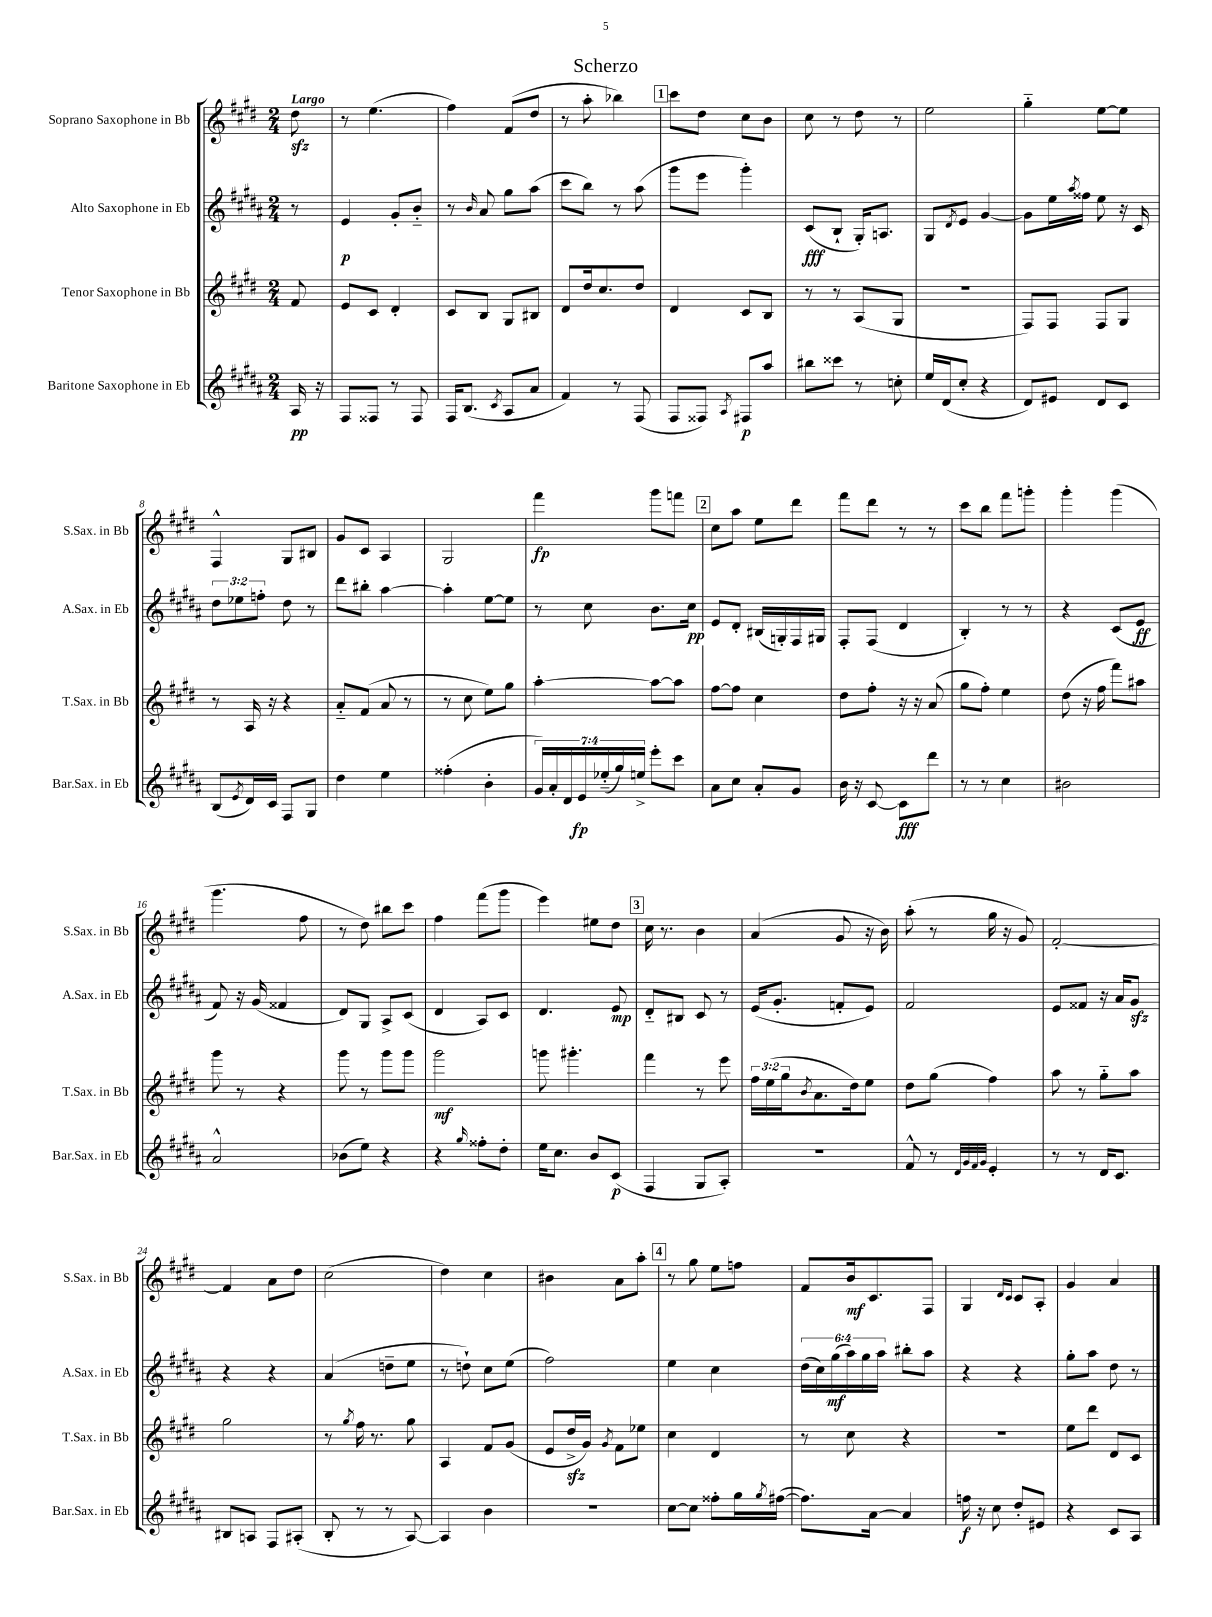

**kern	**kern	**kern	**kern
*staff4	*staff3	*staff2	*staff1
*clefG2	*clefG2	*clefG2	*clefG2
*k[f#c#g#d#a#]	*k[f#c#g#d#]	*k[f#c#g#d#a#]	*k[f#c#g#d#]
*M2/4	*M2/4	*M2/4	*M2/4
16A#/	8f#/	8r	8dd#\
16r	.	.	.
=	=	=	=
8F#/L	8e/L	4e/	8r
8F##/J	8c#/J	.	(4.ee\
8r	4d#'/	8g#'/L	.
8F##/	.	8b'~/J	.
=	=	=	=
16F#/LK	8c#/L	8r	4ff#\)
(8.B/J	.	.	.
.	.	16qqb/	.
.	8B/J	8a#/	.
8qc#/	.	.	.
8A#/L	8G#/L	8gg#\L	(8f#/L
8a#/J	8B#/J	(8aa#\J	8dd#/J
=	=	=	=
4f#/)	8d#/L	8ccc#\L	8r
.	16dd#/k	8bb\J)	8aa'\
.	8.cc#/	.	.
8r	.	8r	4bb-\)
(8F#/	8dd#/J	(8aa#\	.
=	=	=	=
8F#/L	4d#/	8ggg#\L	8ccc#\L
8F##/J)	.	8eee\J	8dd#\J
8qA#/	.	.	.
8F#/L	8c#/L	4ggg#'\)	8cc#\L
8aa#/J	8B/J	.	8b\J
=	=	=	=
8bb#\L	8r	(8c#/L	8cc#\
8ccc##\J	8r	8B`/J	8r
8r	(8A/L	16G#'/LK)	8dd#\
.	.	8.A/J	.
8cc'\	8G#/J	.	8r
=	=	=	=
16ee/LL	2r	8G#/L	2ee\
(16d#/J	.	.	.
.	.	8qd#/	.
8cc#'/J	.	8e/J	.
4r	.	[4g#/	.
=	=	=	=
8d#/L)	8F#/L)	8g#\]L	4gg#'~\
8e#/J	8F#/J	16ee\L	.
.	.	8qaa#/	.
.	.	16ff##\JJ	.
8d#/L	8F#/L	8ee\	[8ee\L
8c#/J	8G#/J	16r	8ee\]J
.	.	16c#/	.
=	=	=	=
(8B/L	8r	12dd#\L	4F#^^/
.	.	12ee-\	.
8qe/	.	.	.
16d#/L)	16A/	.	.
.	.	12ff'\J	.
16c#/JJ	16r	.	.
8F#/L	4r	8dd#\	8G#/L
8G#/J	.	8r	8B#/J
=	=	=	=
4dd#\	8a'~/L	8ddd#\L	8g#/L
.	(8f#/J	8bb#'\J	8c#/J
4ee\	8a/	[4aa#\	4A/
.	8r	.	.
=	=	=	=
(4ff##'\	8r	4aa#'\]	2G#/
.	8cc#\	.	.
4b'\	8ee\L)	[8ee\L	.
.	8gg#\J	8ee\]J	.
=	=	=	=
28g#/LL)	[4aa'\	8r	4fff#\
28a#'/	.	.	.
28d#/	.	.	.
28e/	.	.	.
.	.	8cc#\	.
(28ee-'~/	.	.	.
28gg#/)	.	.	.
28ee^/JJ	.	.	.
8eee'\L	8aa\_L	8.b\L	8ggg#\L
8ccc#\J	8aa\]J	.	8fff\J
.	.	16cc#\Jk	.
=	=	=	=
8a#\L	[8ff#\L	8e/L	8cc#\L
8cc#\J	8ff#\]J	8d#'/J	8aa\J
8a#'/L	4cc#\	(16B#/LL	8ee\L
.	.	16G'/)	.
8g#/J	.	16F#/	8ddd#\J
.	.	16G#/JJ	.
=	=	=	=
16b\	8dd#\L	8F#'/L	8fff#\L
16r	.	.	.
[8c#/	8ff#'\J	(8F#/J	8ddd#\J
8c#\]L	16r	4d#/	8r
.	16r	.	.
8ddd#\J	(8a/	.	8r
=	=	=	=
8r	8gg#\L	4B'/)	8ccc#\L
8r	8ff#'\J)	.	8bb\J
4cc#\	4ee\	8r	8fff#\L
.	.	8r	8ggg'\J
=	=	=	=
2b#\	(8dd#\	4r	4ggg#'\
.	16r	.	.
.	16ff#\	.	.
.	8fff#\L)	(8c#/L	(4ggg#\
.	8aa#\J	8e/J	.
=	=	=	=
2a#^^/	8ggg#\	8f#/)	4.ggg#\
.	8r	16r	.
.	.	(16g#/	.
.	4r	4f##/	.
.	.	.	8ff#\
=	=	=	=
(8b-\L	8ggg#\	8d#/L)	8r
8ee\J)	8r	8G#/J	8dd#\)
4r	8ggg#\L	8A#^/L	8bb#\L
.	8ggg#\J	(8c#/J	8ccc#\J
=	=	=	=
4r	2ggg#\	4d#/	4ff#\
16qqgg#/	.	.	.
8ff##'\L	.	8A#/L)	(8fff#\L
8dd#'\J	.	8c#/J	8ggg#\J
=	=	=	=
16ee\LK	8ggg\	4.d#/	4eee\)
8.cc#\J	.	.	.
.	4.ggg#'\	.	.
8b/L	.	.	8ee#\L
(8c#/J	.	8e/	8dd#\J
=	=	=	=
4F#/	4fff#\	8d#'~/L	16cc#\
.	.	.	8.r
.	.	8B#/J	.
8G#/L	8r	8c#/	4b\
8A#'/J)	8eee\	8r	.
=	=	=	=
2r	24ff#\LL	(16e/LK	(4a/
.	(24ee\	.	.
.	.	8.g#'/J	.
.	24gg#\J	.	.
.	8qb/	.	.
.	8.a\	.	.
.	.	8f'/L	8g#/
.	16dd#\k)	.	.
.	8ee\J	8e/J)	16r
.	.	.	16b\)
=	=	=	=
8f#^^/	8dd#\L	2f#/	(8aa'\
8r	(8gg#\J	.	8r
32qqd#/LLL	.	.	.
32qqg#/	.	.	.
32qqf#/	.	.	.
32qqg#/JJJ	.	.	.
4e'/	4ff#\)	.	16gg#\
.	.	.	16r
.	.	.	8g#/)
=	=	=	=
8r	8aa\	8e/L	[2f#'/
8r	8r	8f##/J	.
16d#/LK	8gg#'~\L	16r	.
8.c#/J	.	16a#/LK	.
.	8aa\J	8g#/J	.
=	=	=	=
8B#/L	2gg#\	4r	4f#/]
8A/J	.	.	.
8F#/L	.	4r	8a\L
(8A#'/J	.	.	8dd#\J
=	=	=	=
8B'/	8r	(4a#/	(2cc#\
.	8qgg#/	.	.
8r	16ff#\	.	.
.	8.r	.	.
8r	.	8dd~\L	.
[8A#/)	8gg#\	8ee\J	.
=	=	=	=
4A#/]	4A/	8r	4dd#\)
.	.	8dd`\)	.
4b\	8f#/L	8cc#\L	4cc#\
.	(8g#/J	(8ee\J	.
=	=	=	=
2r	8e/L	2ff#\)	4b#\
.	16dd#^/L	.	.
.	16g#/JJ)	.	.
.	8qg#/	.	.
.	8f#\L	.	8a\L
.	8ee-\J	.	8aa'\J
=	=	=	=
[8cc#\L	4cc#\	4ee\	8r
8cc#\]J	.	.	8gg#\
8ff##'\L	4d#/	4cc#\	8ee\L
16gg#\L	.	.	8ff\J
8qgg#/	.	.	.
([16ff#\JJ	.	.	.
=	=	=	=
8.ff#\]L)	8r	(24dd#\LL	8f#/L
.	.	24cc#\)	.
.	.	(24gg#\	.
.	8cc#\	24aa#\)	16b/k
.	.	24gg#\	.
[16a#\Jk	.	.	8.c#/
.	.	24aa#\JJ	.
4a#/]	4r	8bb#'\L	.
.	.	8aa#\J	8F#/J
=	=	=	=
16ff\	2r	4r	4G#/
16r	.	.	.
8cc#\	.	.	.
.	.	.	16qqd#/LL
.	.	.	16qqc#/JJ
8dd#'/L	.	4r	8c#/L
8e#/J	.	.	8A'/J
=	=	=	=
4r	8ee\L	8gg#'\L	4g#/
.	8ddd#\J	8aa#\J	.
8c#/L	8d#/L	8dd#\	4a/
8A#/J	8c#/J	8r	.
==	==	==	==
*-	*-	*-	*-
